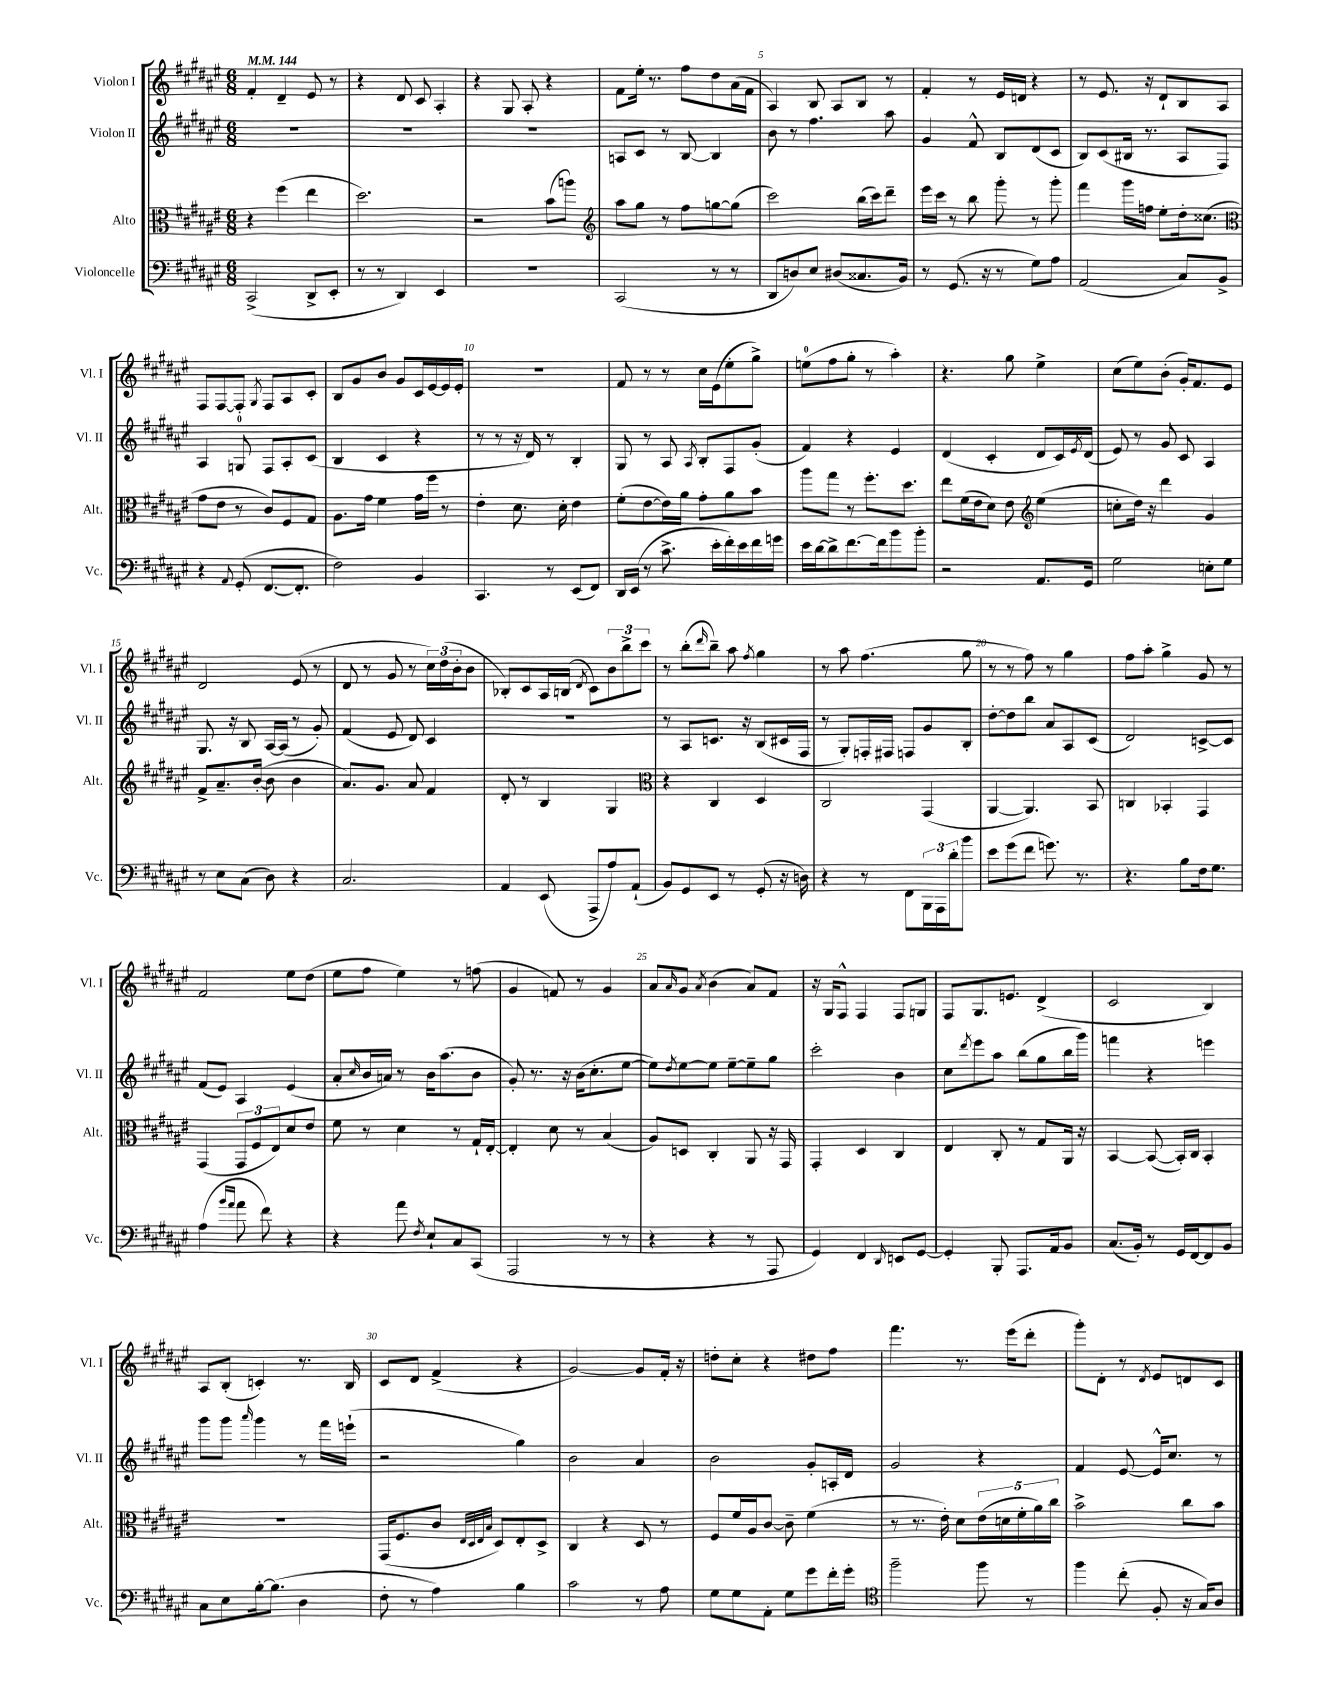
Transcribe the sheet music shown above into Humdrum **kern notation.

**kern	**kern	**kern	**kern
*staff4	*staff3	*staff2	*staff1
*clefF4	*clefC3	*clefG2	*clefG2
*k[f#c#g#d#a#e#]	*k[f#c#g#d#a#e#]	*k[f#c#g#d#a#e#]	*k[f#c#g#d#a#e#]
*M6/8	*M6/8	*M6/8	*M6/8
*MM144	*MM144	*MM144	*MM144
(2CC#^/	4r	2.r	4f#'/
.	(4ff#\	.	4d#~/
8DD#^/L	4ee#\	.	8e#/
8EE#'/J	.	.	8r
=	=	=	=
8r	2.dd#\)	2.r	4r
8r	.	.	.
4DD#/)	.	.	8d#/
.	.	.	8c#/
4EE#/	.	.	4A#'/
=	=	=	=
2.r	2r	2.r	4r
.	.	.	8G#/
.	.	.	8A#'/
.	(8b\L	.	4r
.	8aa\J)	.	.
=	=	=	=
*	*clefG2	*	*
(2CC#/	8aa#\L	8A/L	8f#\L
.	8gg#\J	8c#/J	16ee#'\Jk
.	.	.	8.r
.	8r	8r	.
.	8ff#\L	[8B/	8ff#\L
8r	[8gg\	4B/]	8dd#\
8r	(8gg\]J	.	(16a#\L
.	.	.	16f#\JJ
=	=	=	=
8DD#/L	2ccc#\)	8b\	4A#/)
8D/)	.	8r	.
8E#/J	.	4.ff#\	8B/
(8D#/L	.	.	8A#/L
8.C##/	(16bb\LL	.	8B/J
.	16ccc#\J)	.	.
.	8ddd#~\J	8aa#\	8r
16BB/Jk)	.	.	.
=	=	=	=
8r	16eee#\LL	4g#/	4f#'/
.	16ccc#\JJ	.	.
(8.GG#/	8r	.	.
.	8bb\	8f#^^/	8r
16r	.	.	.
8r	8ggg#'\	8B/L	16e#/LL
.	.	.	16d/JJ
8G#\L)	8r	(8d#/	4r
8A#\J	8ggg#'\	8c#/J	.
=	=	=	=
(2AA#/	4fff#\	8B/L)	8r
.	.	(8c#/	8.e#/
.	16ggg#\LL	16B#/Jk	.
.	16ff\JJ	8.r	16r
.	8ee#'\L	.	8d#`/L
8C#/L)	16dd#'\k	8A#/L	8B/
.	(8.cc##\J	.	.
8BB^/J	.	8F#/J)	8A#/J
=	=	=	=
*	*clefC3	*	*
4r	8g#\L	4A#/	8F#/L
.	8e#\J	.	[8F#/
8qqAA#/	.	.	.
(8GG#'/	8r	8G/	8F#'/]J
.	.	.	8qG#/
[8.FF#/L	8c#/L)	8F#/L	8F#/L
.	8F#/	8A#'/	8A#/
8.FF#'/]J	.	.	.
.	8G#/J	(8c#/J	8c#'/J
=	=	=	=
2F#\)	8.A#\L	4B/	8B/L
.	.	.	8g#/
.	16g#\Jk	.	.
.	4f#\	4c#/	8b/J
.	.	.	8g#/L
4BB/	16g#\LL	4r	16c#/L
.	16ff#\JJ	.	[16e#/
.	8r	.	16e#/]
.	.	.	16e#'/JJ
=	=	=	=
4.CC#/	4e#'\	8r	2.r
.	.	8r	.
.	8.d#\	16r	.
.	.	16d#/)	.
8r	.	8r	.
.	16d#'\	.	.
(8EE#/L	4e#\	4B'/	.
8FF#/J)	.	.	.
=	=	=	=
16DD#/LL	(8f#'\L	8G#/	8f#/
(16EE#/JJ	.	.	.
8r	[8e#\	8r	8r
8.c#^\	16e#\]L)	8A#/	8r
.	16a#\JJ	.	.
.	.	8qA#/	.
.	8g#'\L	8B'/L	16cc#\LL
16e#'\LL	.	.	(16e#\J
16f#'\)	8a#\	8F#/	8ee#'\
16e#\	.	.	.
16f#\	8b\J	(8g#'/J	8gg#^\J)
16g\JJ	.	.	.
=	=	=	=
16e#\LL	8aa#\L	4f#/)	(8ee\L
[16d#\J	.	.	.
8d#^\]	8gg#\J	.	8ff#\
[8.f#\	8r	4r	8gg#'\J
.	8.ff#'\L	.	8r
16f#\]k	.	.	.
8b\	.	4e#/	4aa#'\)
.	8.dd#\J	.	.
8b'\J	.	.	.
=	=	=	=
2r	8ee#\L	(4d#/	4.r
.	(16f#\L	.	.
.	16e#\J	.	.
.	8d#\J)	4c#'/	.
.	8e#\	.	8gg#\
*	*clefG2	*	*
8.AA#/L	(4ee#\	8d#/L	4ee#^\
.	.	16c#/L)	.
.	.	8qe#/	.
16GG#/Jk	.	(16d#/JJ	.
=	=	=	=
2G#\	8cc'\L	8e#/)	(8cc#\L
.	16dd#\Jk)	8r	8ee#\)
.	16r	.	.
.	4ddd#\	8g#/	(8b'\J
.	.	8c#/	16g#'/LK)
.	.	.	8.f#/
8E'\L	4g#/	4A#/	.
8G#\J	.	.	8e#/J
=	=	=	=
8r	8f#^/L	8.G#/	2d#/
8E#\L	8.a#~/	.	.
.	.	16r	.
(8C#\J	.	8B/	.
.	([16b'/Jk	.	.
8D#\)	8b\]	[16A#/LL	.
.	.	(16A#/]JJ	.
4r	4b\	8r	(8e#/
.	.	8g#'/)	8r
=	=	=	=
2.C#/	8.a#/L)	(4f#/	8d#/
.	.	.	8r
.	8.g#/J	.	.
.	.	8e#/	8g#/
.	8a#/	8d#/)	8r
.	4f#/	4c#/	24cc#\LL)
.	.	.	(24dd#\
.	.	.	24b'\J
.	.	.	8b\J
=	=	=	=
4AA#/	8d#'/	2.r	8B-'/L)
.	8r	.	8c#/
(8EE#/	4B/	.	16A#/L
.	.	.	(16B/JJ
.	.	.	8qd#/
8AAA#^/L	.	.	8c#\L)
8A#/)	4G#/	.	12b\
.	.	.	12bb^\
(8AA#`/J	.	.	.
.	.	.	12ccc#\J
=	=	=	=
*	*clefC3	*	*
8BB/L)	4r	8r	8r
8GG#/	.	8A#/L	(8bb'\L
.	.	.	16qqddd#/
8EE#/J	4C#/	8.c/J	8bb~\J)
8r	.	.	8aa#\
.	.	16r	.
.	.	.	8qff#/
(8GG#'/	4D#/	(8B/L	4gg#\
16r	.	16c#/L	.
16D\)	.	16F#/JJ	.
=	=	=	=
4r	2C#/	8r	8r
.	.	8G#'/L)	8aa#\
8r	.	16F'/L	(4.ff#\
.	.	16F#/JJ	.
8FF#\L	.	8F/L	.
24BBB\L	(4GG#/	8g#/	.
24AAA#\	.	.	.
24d#'\J	.	.	.
8b\J	.	8B'/J	8gg#\
=	=	=	=
8e#\L	[4AA#/	[8dd#'\L	8r
(8g#\	.	8dd#\]	8r
8f#\J	4.AA#/])	8bb\J	8ff#\)
8.g\)	.	8a#/L	8r
.	.	8A#/	4gg#\
8.r	.	.	.
.	8BB/	(8c#/J	.
=	=	=	=
4.r	4C/	2d#/)	8ff#\L
.	.	.	8aa#'\J
.	4BB-'/	.	4gg#^\
8B\L	.	.	.
16F#\k	4GG#/	[8c^/L	8g#/
8.G#\J	.	.	.
.	.	8c/]J	8r
=	=	=	=
(4A#\	(4GG#/	(8f#/L	2f#/
.	.	8e#/J)	.
16qqb/LL	.	.	.
16qqa#/JJ	.	.	.
8a#\	12GG#/L	4A#/	.
.	12F#/	.	.
8f#\)	.	.	.
.	12E#/)	.	.
4r	8d#/	(4e#/	8ee#\L
.	8e#/J	.	(8dd#\J
=	=	=	=
4r	8f#\	8a#'/L	8ee#\L
.	.	16qqcc#/	.
.	8r	16b/L	8ff#\J
.	.	16a/JJ)	.
8a#\	4d#\	8r	4ee#\)
8qF#/	.	.	.
8E#`/L	.	16b\LK	.
.	.	(8.aa#\	.
8C#/	8r	.	8r
(8CC#/J	16G#`/LL	8b\J	(8ff\
.	[16E#'/JJ	.	.
=	=	=	=
2AAA#/	4E#'/]	8g#'/)	4g#/
.	.	8.r	.
.	8d#\	.	8f/)
.	.	16r	.
.	8r	(16b\LK	8r
.	.	8.cc#'\	.
8r	(4B/	.	4g#/
8r	.	[8ee#\J	.
=	=	=	=
4r	8A#/L)	8ee#\]L)	8a#/L
.	.	8qdd#/	16qqa#/
.	8D/J	[8ee#\	8g#/J
.	.	.	8qa#/
4r	4C#'/	8ee#\]J	(4b\
.	.	[8ee#~\L	.
8r	8AA#/	8ee#~\]	8a#/L)
8AAA#/	16r	8gg#\J	8f#/J
.	16GG#/	.	.
=	=	=	=
4GG#/)	4GG#'/	2ccc#'\	16r
.	.	.	16G#/LK
.	.	.	8F#^^/J
4FF#/	4D#/	.	4F#/
16qqDD#/	.	.	.
8EE/L	4C#/	4b\	8F#/L
[8GG#/J	.	.	8G/J
=	=	=	=
4GG#'/]	4E#/	8cc#\L	8F#/L
.	.	8qddd#/	.
.	.	8eee#\	8.G#/
8BBB'/	8C#'/	8aa#\J	.
.	.	.	8.e/J
8.AAA#/L	8r	(8bb\L	.
.	8G#/L	8gg#\	(4d#^/
16AA#/k	.	.	.
8BB/J	16AA#/Jk	16bb\L	.
.	16r	16ggg#\JJ)	.
=	=	=	=
(8.C#/L	[4BB/	4fff\	2c#/
16BB'/Jk)	.	.	.
8r	(8BB/_	4r	.
16GG#/LL	16BB'/]LL)	.	.
[16FF#/J	16C#/JJ	.	.
8FF#/]	4BB'/	4eee\	4B/)
8BB/J	.	.	.
=	=	=	=
8C#\L	2.r	8ggg#\L	8A#/L
8E#\	.	8ggg#\J	(8B'/J
.	.	16qqaaa#/	.
[16B'\k	.	4ggg#\	4c'/)
(8.B\]J	.	.	.
4D#\	.	8r	8.r
.	.	16fff#\LL	.
.	.	(16eee`\JJ	16B/
=	=	=	=
8F#'\	(16GG#/LK	2r	8c#/L
.	8.F#/	.	.
8r	.	.	8d#/J
4A#\)	8c#/J	.	(4f#^/
.	32qqE#/LLL	.	.
.	32qqD#/	.	.
.	32qqE#/	.	.
.	32qqB/JJJ	.	.
.	8D#/L)	.	.
4B\	8E#'/	4gg#\)	4r
.	8D#^/J	.	.
=	=	=	=
2c#\	4C#/	2b\	[2g#/)
.	4r	.	.
8r	8D#/	4a#/	8g#/]L
8A#\	8r	.	16f#'/Jk
.	.	.	16r
=	=	=	=
8G#\L	8F#/L	2b\	8dd'\L
8G#\	16f#/L	.	8cc#'\J
.	16A#/J	.	.
8AA#'\J	[8c#/J	.	4r
8G#\L	8c#~\]	.	.
8g#\	(4f#\	8g#'/L	8dd#\L
16f#'\L	.	16A'/L	8ff#\J
16g#'\JJ	.	16d#/JJ	.
=	=	=	=
*clefC4	*	*	*
2ff#~\	8r	2g#/	4.fff#\
.	8.r	.	.
.	16e#'\)	.	.
.	8d#\L	.	8.r
8ff#\	(20e#\L	4r	.
.	20d\	.	.
.	.	.	(16eee#\LK
.	20f#'\	.	.
8r	.	.	8ddd#'\J
.	20a#\)	.	.
.	20cc#\JJ	.	.
=	=	=	=
4ff#\	2b^\	4f#/	8ggg#'\L)
.	.	.	8d#'\J
(8cc#'\	.	[8e#/	8r
.	.	.	8qd#/
8F#'/	.	16e#^^/]LK	8e#/L
.	.	8.cc#/J	.
16r	8cc#\L	.	8d/
16G#/LK)	.	.	.
8A#/J	8b\J	8r	8c#/J
==	==	==	==
*-	*-	*-	*-
